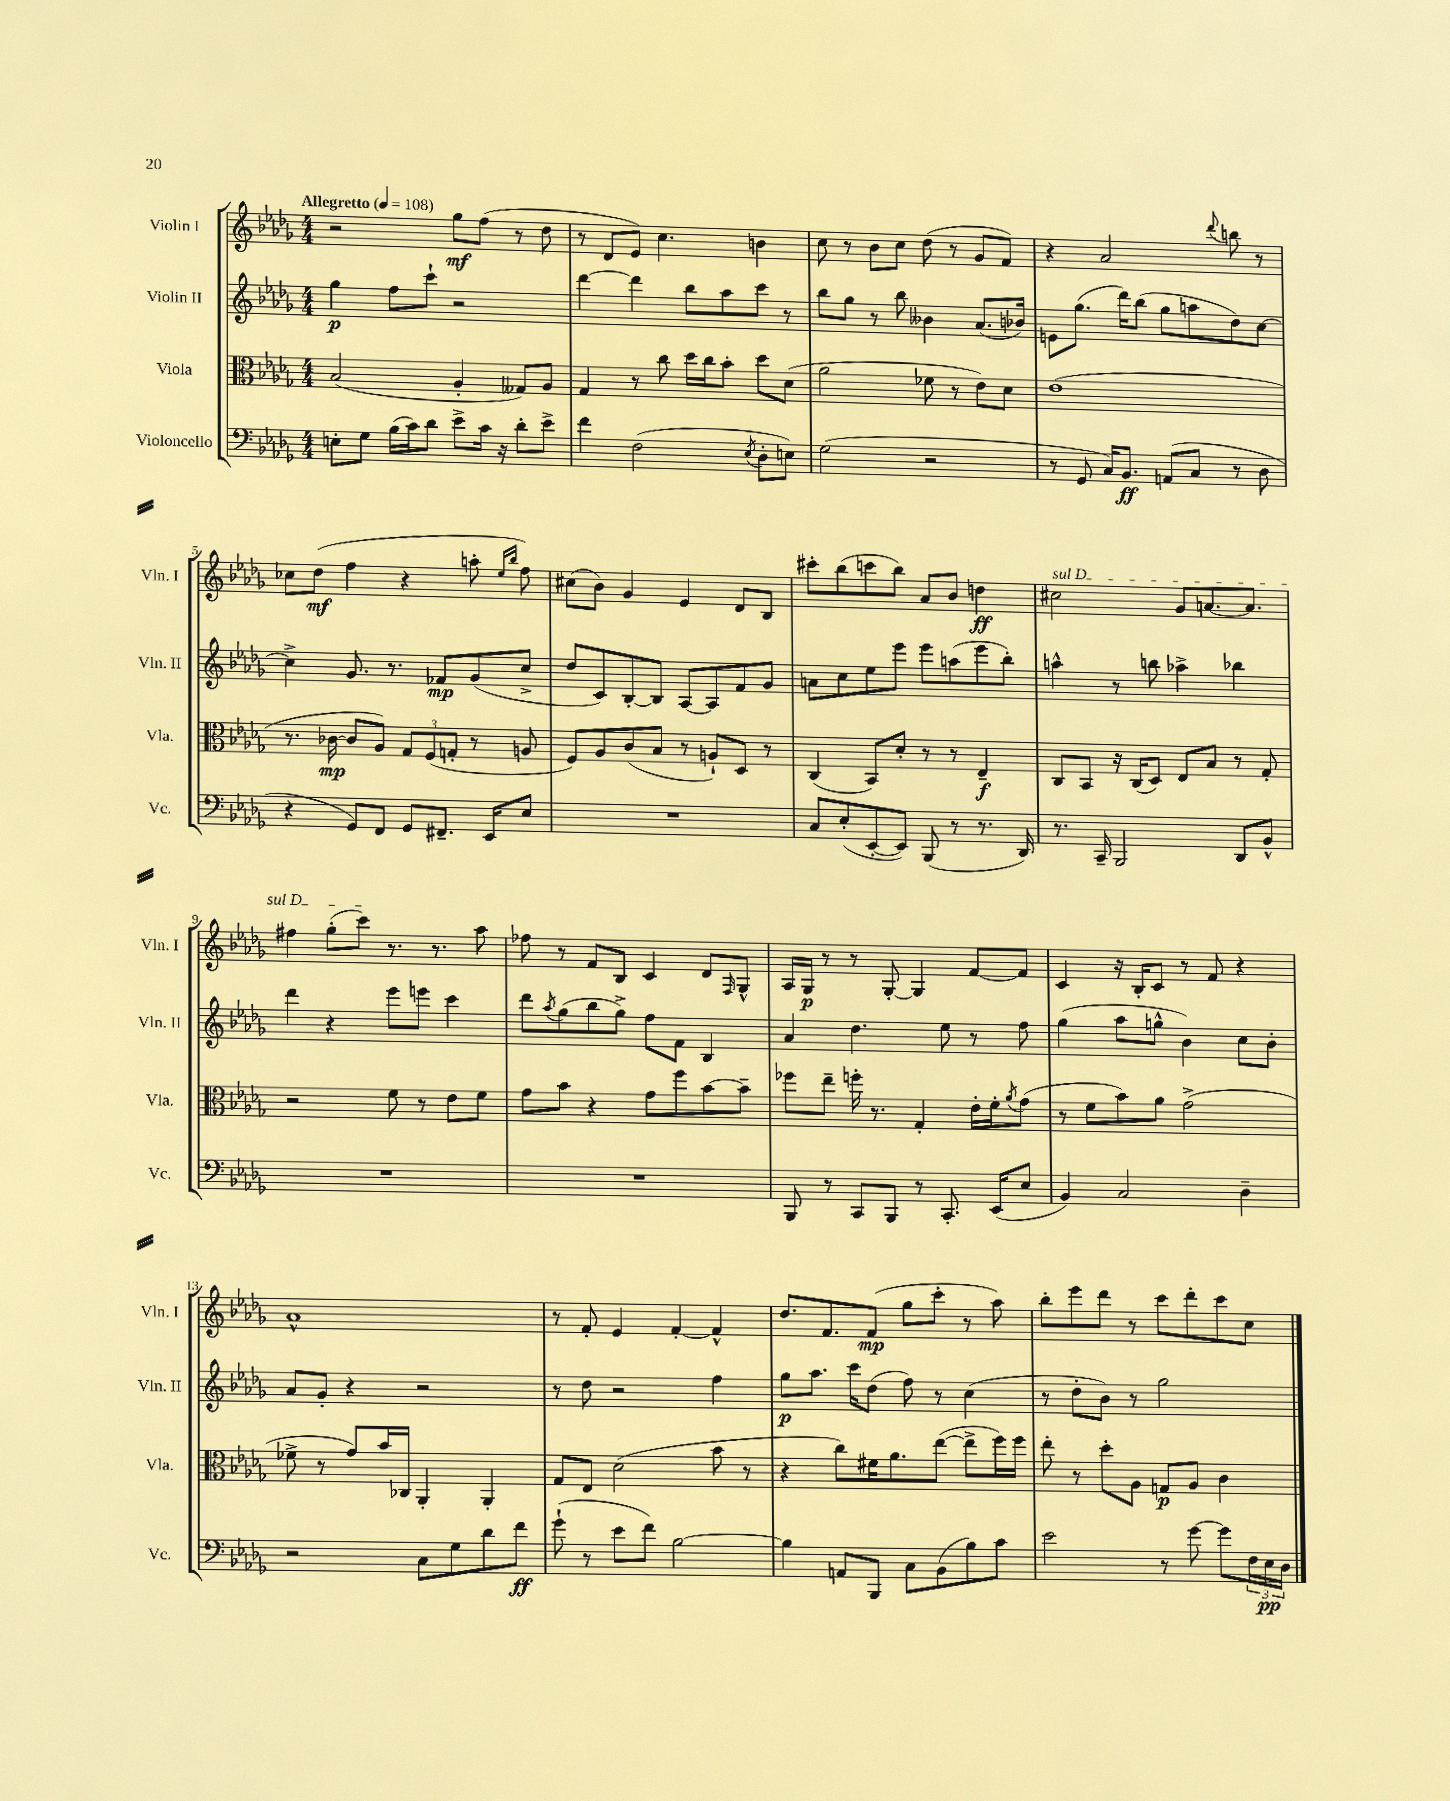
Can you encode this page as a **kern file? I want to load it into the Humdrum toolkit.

**kern	**kern	**kern	**kern
*staff4	*staff3	*staff2	*staff1
*clefF4	*clefC3	*clefG2	*clefG2
*k[b-e-a-d-g-]	*k[b-e-a-d-g-]	*k[b-e-a-d-g-]	*k[b-e-a-d-g-]
*M4/4	*M4/4	*M4/4	*M4/4
*MM108	*MM108	*MM108	*MM108
8E'	(2B-	4gg-	2r
8G-	.	.	.
(16B-	.	8ff	.
16c)	.	.	.
8d-	.	8ccc`	.
8e-^	4A-'	2r	8gg-
16c	.	.	(8ff
16r	.	.	.
8d-'	8G--)	.	8r
8e-^	8A-	.	8dd-
=	=	=	=
4f	4G-	[4ddd-	8r
.	.	.	8d-
(2F	8r	4ddd-]	8e-)
.	8cc	.	4.cc
.	16dd-	8bb-	.
.	16cc	.	.
.	8b-'	8aa-	.
8qE-	.	.	.
8D-'	8dd-	8ccc	4b
8E)	(8d-	8r	.
=	=	=	=
(2G-	2a-	8bb-	8cc
.	.	8gg-	8r
.	.	8r	8b-
.	.	8bb-	8cc
2r	8f-	4b--	(8dd-
.	8r	.	8r
.	8e-)	(8.a-	8g-
.	8d-	.	8f)
.	.	16b-)	.
=	=	=	=
8r	(1e-	8e	4r
8GG-	.	(8.gg-	.
16C)	.	.	2a-
8.BB-	.	16ddd-)	.
.	.	(8bb-	.
(8AA	.	8gg-	.
8C	.	8aa	.
.	.	.	8qqddd-
8r	.	8dd-)	8bb
8D-	.	[8cc	8r
=	=	=	=
4r	8.r	4cc^]	8cc-
.	.	.	(8dd-
.	[16c-	.	.
8GG-)	8c-]	8.g-	4ff
8FF	8A-)	.	.
.	.	8.r	.
8GG-	12G-	.	4r
.	(12F	.	.
8.FF#~	.	8f-	.
.	12G'	.	.
.	8r	(8g-	8aa'
16EE-	.	.	.
.	.	.	16qqee-
.	.	.	16qqbb-
8E-	8A	8cc^	8ff)
=	=	=	=
1r	8F)	8dd-	(8cc#
.	8A-	8c)	8b-)
.	(8c	[8B-'	4g-
.	8B-	8B-]	.
.	8r	[8A-	4e-
.	8A`)	8A-]	.
.	8D-	8f	8d-
.	8r	8g-	8B-
=	=	=	=
8C	(4C	8a	8ccc#'
(8E-'	.	8cc	(8bb-
[8EE-'	8BB-)	8ee-	8ccc
8EE-])	8d-'	8eee-	8bb-)
(8BBB-	8r	8eee-	8a-
8r	8r	(8aa	8b-
8.r	4E-~	8eee-	4dd
.	.	8bb-')	.
16DD-)	.	.	.
=	=	=	=
8.r	8C	4aa^^	2cc#
.	8BB-	.	.
16CC~	.	.	.
2BBB-	16r	8r	.
.	(16C	.	.
.	8D-)	8bb	.
.	8E-	4aa-^	8g-
.	8B-	.	[8.a
8DD-	8r	4bb-	.
.	.	.	8.a]
8BB-^^	8G-'	.	.
=	=	=	=
1r	2r	4ddd-	4ff#
.	.	4r	(8gg-'
.	.	.	8ccc)
.	8f	8eee-	8.r
.	8r	8eee	.
.	.	.	8.r
.	8e-	4ccc	.
.	8f	.	8aa-
=	=	=	=
1r	8g-	8ddd-	8ff-
.	.	8qaa-	.
.	8b-	(8gg-	8r
.	4r	8bb-	8f
.	.	8gg-^)	8B-
.	8g-	8ff	4c
.	8ff	8f	.
.	[8b-	4B-	8d-
.	.	.	16qqF
.	8b-~]	.	8G-^^
=	=	=	=
8BBB-	8ff-	4a-	16A-
.	.	.	16G-
8r	8ee-~	.	8r
8CC	16ff'	4.dd-	8r
.	8.r	.	.
8BBB-	.	.	[8G-'
8r	4G-'	.	4G-]
8.CC'	.	8ee-	.
.	16e-'	8r	[8f
(16EE-	16f'	.	.
.	8qa-	.	.
8E-	(8g-	8ff	8f]
=	=	=	=
4BB-)	8r	(4gg-	4c
.	8f	.	.
2C	8b-)	8aa-	16r
.	.	.	16B-'
.	8a-	8gg^^	8c
.	(2g-^	4b-)	8r
.	.	.	8f
4D-~	.	8cc	4r
.	.	8b-'	.
=	=	=	=
2r	8f-^	8a-	1a-^^
.	8r	8g-'	.
.	8g-)	4r	.
.	16b-	.	.
.	16C-	.	.
8C	4AA-'	2r	.
8G-	.	.	.
8d-	4AA-'	.	.
8f	.	.	.
=	=	=	=
(8g-`	8G-	8r	8r
8r	8E-	8dd-	8f'
8e-	(2d-	2r	4e-
8f)	.	.	.
[2B-	.	.	[4f'
.	8b-	4ff	4f^^]
.	8r	.	.
=	=	=	=
4B-]	4r	8gg-	8.dd-
.	.	8.aa-	.
.	.	.	8.f
8AA	8cc)	.	.
.	.	16ccc	.
8BBB-	16f#	(8dd-	(8f
.	8.a-	.	.
8C	.	8ff)	8gg-
(8BB-	([8ee-	8r	8ccc'
8B-)	8ee-^]	(4cc	8r
8c	16ff)	.	8aa-)
.	16ff	.	.
=	=	=	=
2e-	8ee-'	8r	8bb-'
.	8r	8dd-'	8eee-
.	8dd-'	8b-)	8ddd-
.	8A-	8r	8r
8r	8G	2gg-	8ccc
[8g-	8A-	.	8ddd-'
8g-]	4c	.	8ccc
24F	.	.	8cc
24E-	.	.	.
24D-	.	.	.
==	==	==	==
*-	*-	*-	*-
